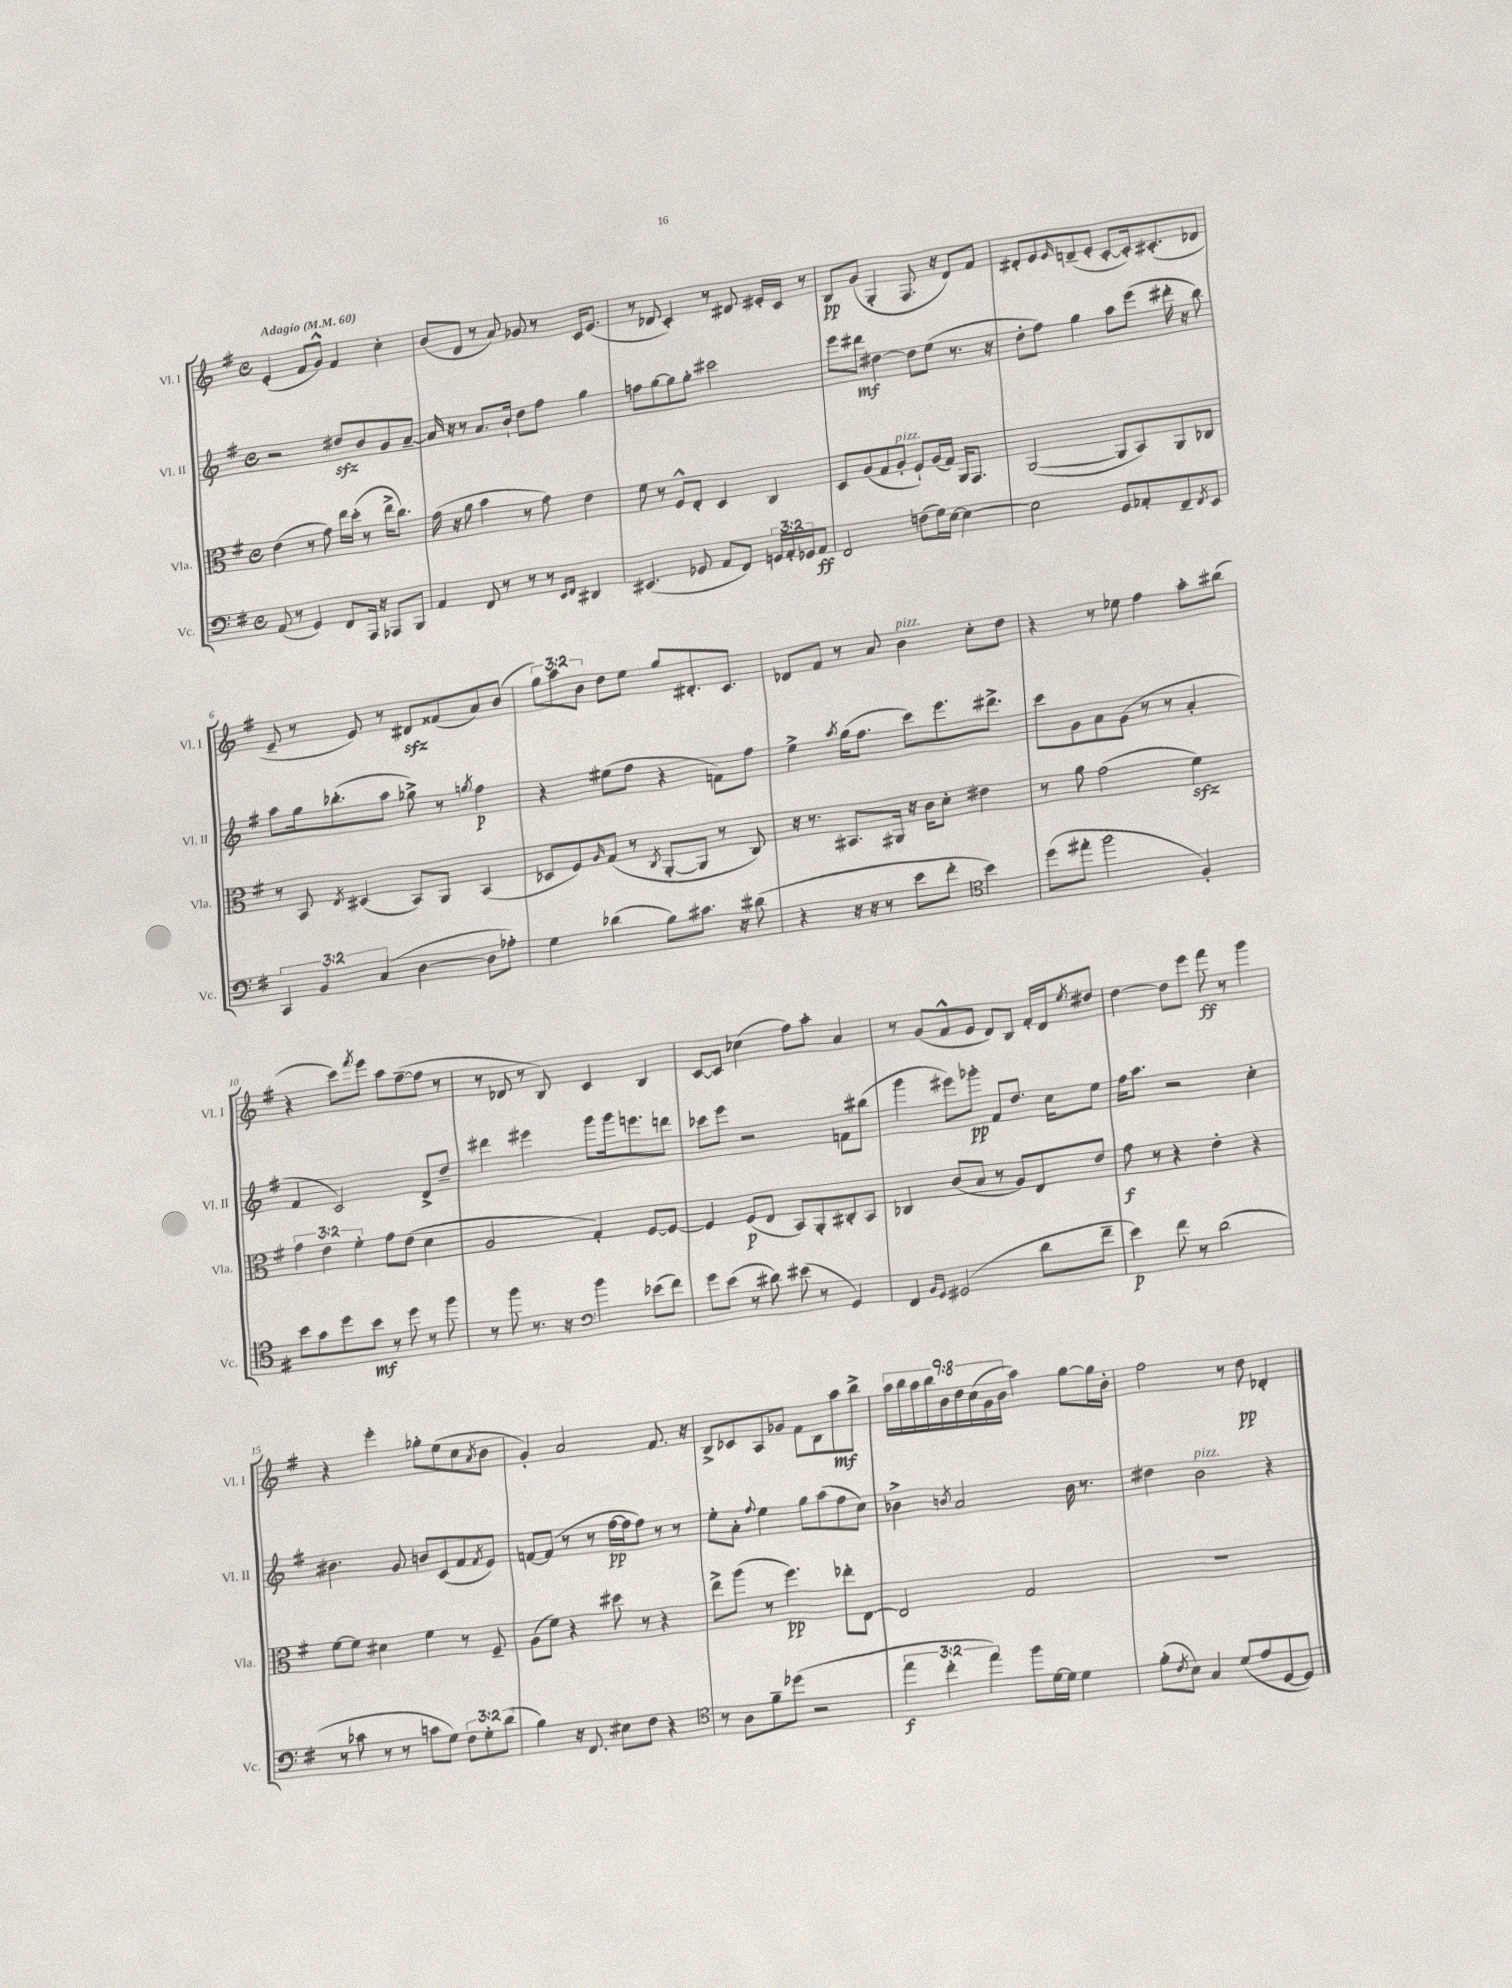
<<
\new StaffGroup <<
\new Staff = "s0" \with { instrumentName = "Vl. I" shortInstrumentName = "Vl. I" } {
    \clef treble \key g \major \defaultTimeSignature \time 4/4 \override Staff.TupletNumber.text = #tuplet-number::calc-fraction-text \tempo "Adagio" 4 = 60
    e'4-.( fis'8 g'8-^) fis'4 c''4-. |
    b'8( d'8 r8 a'8) ges'8 r8 c'16 e'8.( |
    r8 des'8 c'4-.) r8 dis'8 eis'16-. c'16 r8 |
    b8\pp g'8( g4-. fis8. r16 d'8) fis'8 |
    dis'8-. e'8 \grace { e'16 } d'8--( e'8-. c'8~-. c'16-.) cis'8.-.( des'8 |
    e'8-- r8 e'8) r8 dis'8\sfz fisis'8( a'8) b'8( |
    \tuplet 3/2 { g''8) a''8 b'8 } d''8 e''8 g''8 dis'8.-. c'8. |
    des'8 fis'8 r8 a'8 b'4^\markup { \italic "pizz." } c''8-. d''8 |
    r4 r8 ees''8 fis''4 a''8-. bis''8( |
    r4 c'''8) \acciaccatura { fis'''8 } e'''8 a''8 fis''8~--( fis''8 r8 |
    r8 des'8 r8 b8) c'4 b4 |
    c'8~ c'8 ces''4( fis''8) a''8-. a'4 |
    r8 g'8( fis'8-^ e'8 d'8) b8 fis'16-. d'16 \acciaccatura { e''8 } dis''8 |
    d''4~ d''8 e'''8 fis'''8\ff r8 g'''4 |
    r4 e'''4-. ges''8-. e''8( c''8 \acciaccatura { a'8 } b'8 |
    g'4-.) a'2 fis'8. r16 |
    b8-> ces'8 a8 ges'8 fis'8 b8 a''8\mf b''8-> |
    \tuplet 9/8 { a''16 b''16 a''16 b''16 b'16 d''16 c''16( g'16 b'16 } a''4) g''8~ g''16 b'16-. |
    fis''2 r8 d''8\pp des'4-. \bar "|." |
}
\new Staff = "s1" \with { instrumentName = "Vl. II" shortInstrumentName = "Vl. II" } {
    \clef treble \key g \major \defaultTimeSignature \time 4/4
    r2 dis''8\sfz b'8 g'8 a'8~-- |
    a'16 r16 r8 a'8. b'16-! d''8 fis''8 g''4 |
    f''8 g''8~ g''8 g''8-. cis'''2 |
    e'''8 dis'''8\mf dis''4~ dis''8 e''8( r8. r16 |
    d''8-. fis''8) g''4 a''8 e'''8( dis'''16-. r16 b''8) |
    a''8 g''16 bes''8.-.( a''8 ges''8->) r8 \acciaccatura { g''8 } fis''4\p |
    r4 eis''8( fis''8 r4 f'8) fis''8 |
    e''4-> \acciaccatura { a''8 } g''16( fis''8. c'''8) e'''8. dis'''8.-> |
    c'''8 g'8 a'8 g'8( r8 r8 a'4-. |
    fis'4 c'2) d'8-> d''8-- |
    dis'''4 eis'''4 g'''8 g'''16 e'''8. d'''8 |
    ces'''8 e'''8 r2 f'8 bis''8( |
    g'''4 eis'''8) ges'''8-.\pp fis'8 d''8. c''16 e''8 |
    fis''16 a''8. r2 c''4-. |
    bis'4. g'8 b'8 c'8( fis'8 \acciaccatura { fis'8 } e'8) |
    f'8~ f'8( r8 r8 fis''16~\pp fis''16 fis''8) r8 r8 |
    e''8-. a'8-. \appoggiatura { fis''8 } e''4 g''8 a''8( fis''8 c''8) |
    bes'4-> \acciaccatura { b'8 } a'2 b'16 r8. |
    dis''4 b'2^\markup { \italic "pizz." } r4 \bar "|." |
}
\new Staff = "s2" \with { instrumentName = "Vla." shortInstrumentName = "Vla." } {
    \clef alto \key g \major \defaultTimeSignature \time 4/4 \override Staff.TupletNumber.text = #tuplet-number::calc-fraction-text
    e'4( r8 g'8) e''16 d''16-.( r8 e''16-> c''8.) |
    g'16( r16 a'8 b'4 r8 g'8) e'4 |
    fis'8 r8 fis8-^ e8-. d4 c4 |
    d8 a8( g8 a8-.^\markup { \italic "pizz." } fis8-!) a16( g16) a,16 g,8. |
    a,2~( a,8 b,8) a,8 ces8 |
    r8 b,8 \acciaccatura { e8 } dis4( b,8) a,8 b,4( |
    des8 fis8) \grace { a16 } g8( r8 \acciaccatura { c8 } a,8~-. a,8 r8 c8) |
    r16 r8. bis,8. ais,16 r16 c'16 d'8-. eis'4 |
    r8 a'8 g'2( fis'4\sfz) |
    \tuplet 3/2 { g'4 e'4 fis'4-. } g'8 e'8( d'4 |
    a2 g4-.) fis8~ fis8~ |
    fis4 fis8\p( e8 b,8) a,8-. cis8-. b,8 |
    ces4 c'8( b8 r8 a8) e8 e'8 |
    g'8\f r8 r4 e'4-. r4 |
    fis'8~ fis'8 dis'4 fis'4 r8 fis8-- |
    a8( fis'8) r4 dis''8 r8 r4 |
    e''8-> a''8( r8 fis''4.\pp) ees''8-. e8~ |
    e2 g2 |
    R1 \bar "|." |
}
\new Staff = "s3" \with { instrumentName = "Vc." shortInstrumentName = "Vc." } {
    \clef bass \key g \major \defaultTimeSignature \time 4/4 \override Staff.TupletNumber.text = #tuplet-number::calc-fraction-text
    a,8( r8 g,4) fis,8 a,,16 r16 aes,,8 b,,8 |
    a,4 fis,8 r8 r8 r8 \grace { e,16 fis,16 } dis,4 |
    eis,4.( ges,8 a,8 fis,8) \tuplet 3/2 { g,16 a,16-. ges,16 } a,8\ff |
    fis,2 f8( g16) e16~ e4~ |
    e2 g,8 aes,8-. fis,8-- \acciaccatura { fis,8 } e,8 |
    \tuplet 3/2 { c,4 b,4 c4( } d4~ d8 aes8-.) |
    g4 des'4( b8) cis'8. r16 dis'8( |
    r4 r16 r16 r8 e'8 fis'8-. \clef tenor b'4) |
    d''8( eis''8-. fis''2 fis4-.) |
    b'8 g'8 d''8 b'8\mf r8 d''8 r8 fis''8 |
    r8 fis''8 r8. r16 \clef bass b'4 ees'8( fis'8) |
    g'8 e'8( r8 dis'8) eis'8( r8 g,4) |
    fis,4 \grace { b,16 g,16 } gis,2( d'8 fis'8-- |
    e'4\p) fis'8 r8 d'2( |
    r8 ces'8 r8 r8 c'8 g8) \tuplet 3/2 { fis8 g8-. d'8( } |
    b4) r16 fis,8. eis8 fis8 r4 |
    \clef tenor r8 a8 fis'8-- des''8( r2 |
    \tuplet 3/2 { e''4\f c''4-. e''4) } fis''8 d'16~ d'16 d'4 |
    fis'8-.( \acciaccatura { c'8 } b8) g4 d'8( e'8 d8~ d8) \bar "|." |
}
>>
>>
